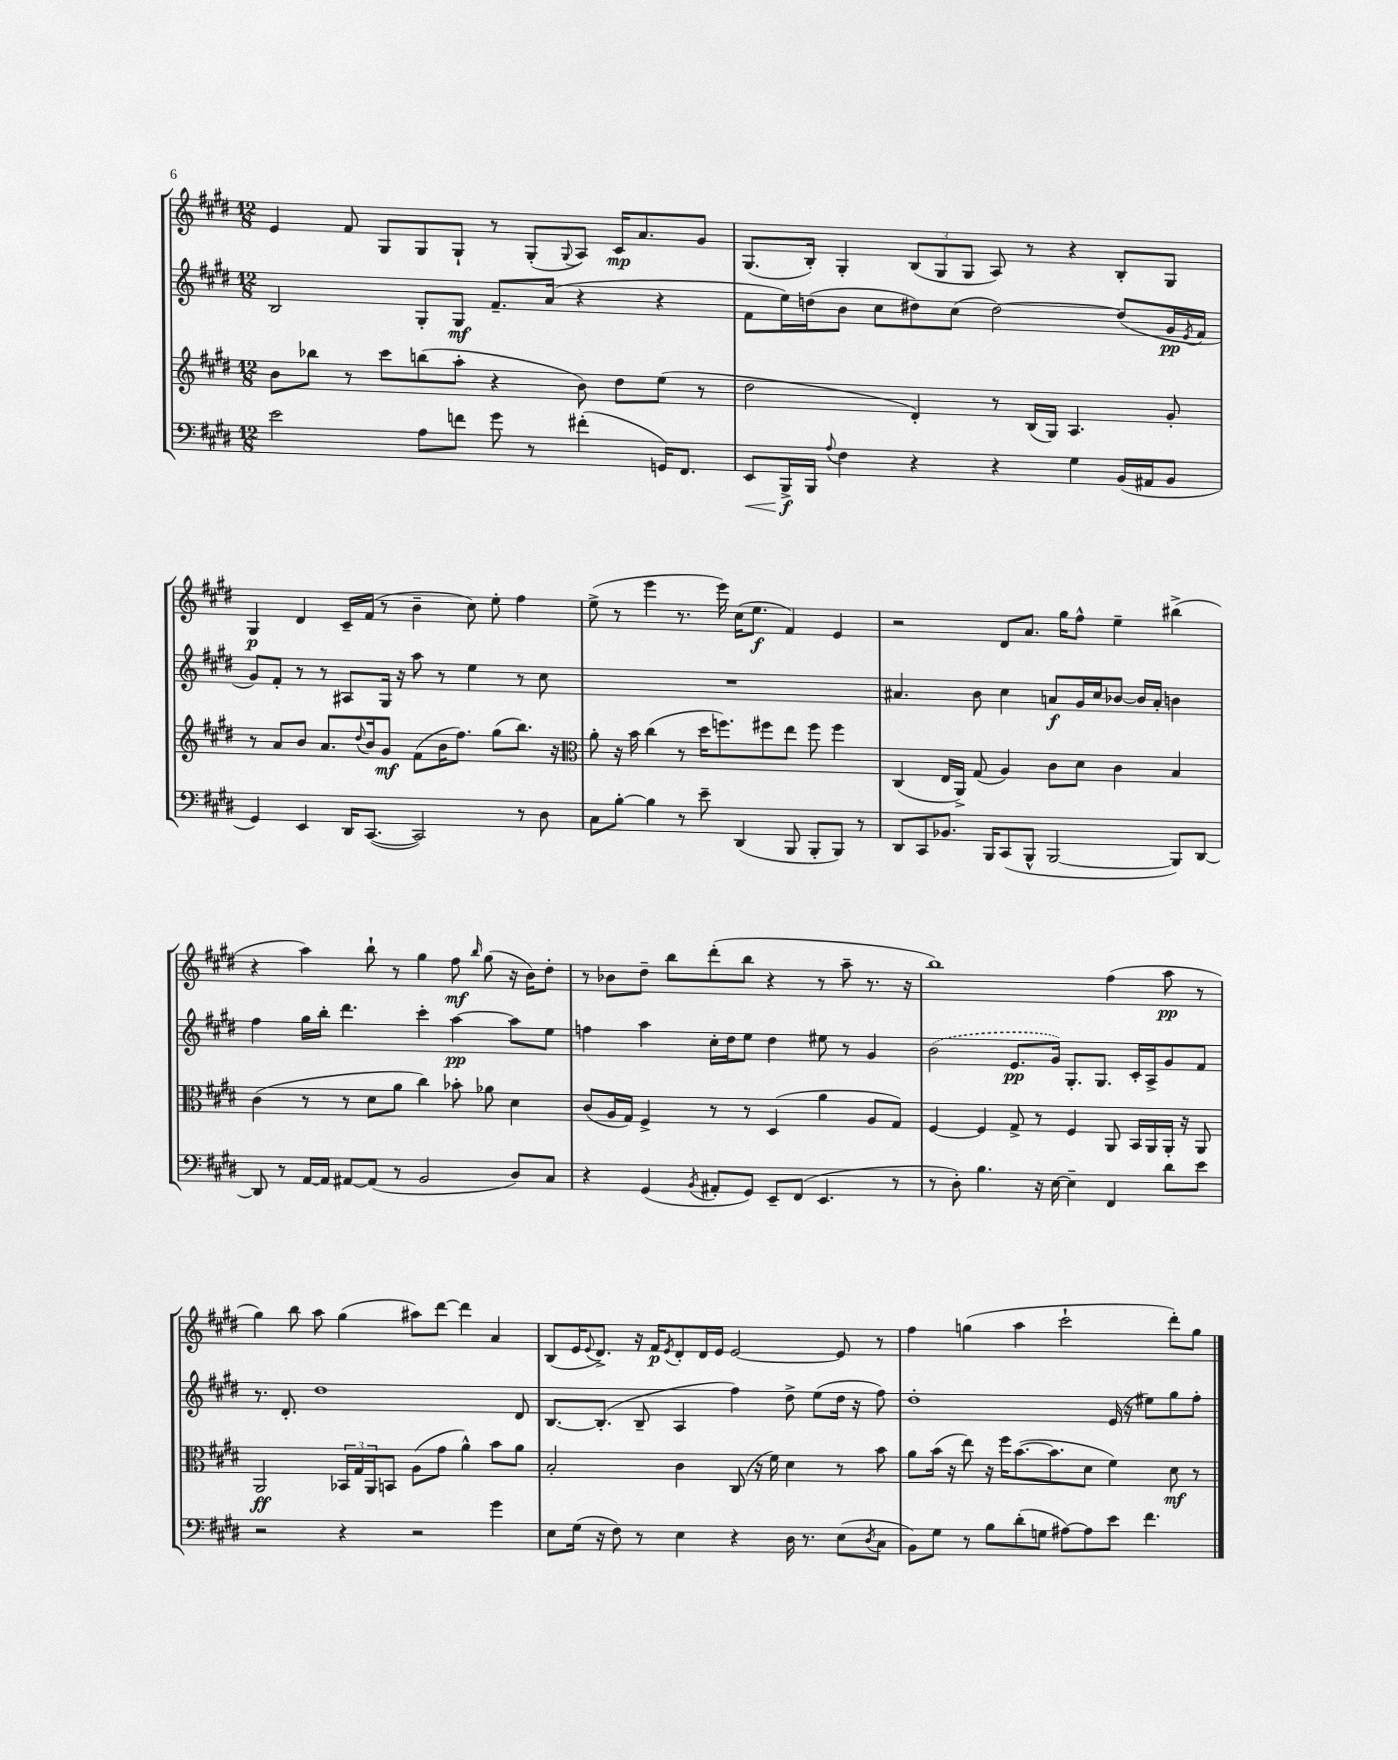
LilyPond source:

<<
\new StaffGroup <<
\new Staff = "s0" {
    \clef treble \key e \major \numericTimeSignature \time 12/8
    e'4 fis'8 gis8 gis8 gis8-! r8 gis8-.( \appoggiatura { gis8 } a8) cis'16\mp a'8. gis'8 |
    gis8.( b16-.) gis4-. \tuplet 3/2 { b8( gis8 gis8 } a8) r8 r4 b8-. gis8 |
    gis4\p dis'4 cis'16-- fis'16( r8 b'4-- cis''8) e''8-. fis''4 |
    e''8->( r8 e'''4 r8. e'''16) cis''16( e''8.\f fis'4) e'4 |
    r2 dis'8 a'8. gis''16 fis''8-^ e''4-- bis''4->( |
    r4 a''4) b''8-! r8 gis''4 fis''8\mf \grace { b''16 } gis''8( r16 b'16) dis''8-. |
    r8 bes'8 dis''8-- b''8 dis'''8-.( b''8 r4 r8 a''8-- r8. r16 |
    b''1) fis''4( a''8\pp r8 |
    gis''4) b''8 a''8 gis''4( ais''8) dis'''8~ dis'''4 a'4 |
    b8( e'16 \appoggiatura { e'8 } dis'8.->) r16 fis'16\p \acciaccatura { e'8 } dis'8-. dis'16 e'16 e'2~ e'8 r8 |
    fis''4 g''4( a''4 cis'''2-! dis'''8-.) g''8 \bar "|." |
}
\new Staff = "s1" {
    \clef treble \key e \major \numericTimeSignature \time 12/8
    b2 gis8-. gis8\mf fis'8.-- a'16( r4 r4 |
    fis'8 e''16) d''16( b'8 cis''8 dis''8) cis''8( dis''2~) dis''8( gis'16\pp \acciaccatura { e'8 } fis'16 |
    gis'8) fis'8-. r8 r8 ais8 gis16 r16 a''8 r8 e''4 r8 cis''8 |
    R1. |
    ais'4. b'8 cis''4 a'8\f gis'16 cis''16 bes'8~ bes'16 a'16-. b'4 |
    fis''4 gis''16 b''16-. dis'''4. cis'''4-. a''4~\pp a''8 e''8 |
    f''4 a''4 cis''16-. dis''16 e''8 dis''4 eis''8 r8 gis'4 |
    \once \slurDashed b'2( e'8.\pp gis'16) gis8.-. gis8. cis'16-. a16-> gis'8 fis'8 |
    r8. dis'8.-. dis''1 dis'8 |
    b8.~ b8.-.( b8-- a4 fis''4) dis''8-> e''8( dis''16 r16 fis''8) |
    dis''1-. e'16( r16 eis''8) gis''8 fis''8-. \bar "|." |
}
\new Staff = "s2" {
    \clef treble \key e \major \numericTimeSignature \time 12/8
    b'8 bes''8 r8 cis'''8 b''8( a''8-. r4 b'8) dis''8 e''8( r8 |
    dis''2 dis'4-.) r8 b16( gis16) a4. gis'8-. |
    r8 a'8 b'8 a'8. \appoggiatura { dis''8 } b'16 gis'8\mf fis'8( b'16 fis''8.) gis''8( b''8.) r16 |
    \clef alto a'8-. r16 b'16 cis''4( r8 dis''16 f''8.) fis''8 e''8 fis''8 fis''4 |
    cis4( e16 a,16->) gis8( a4) cis'8 dis'8 cis'4 b4 |
    cis'4( r8 r8 dis'8 a'8 cis''4) bes'8-. aes'8 dis'4 |
    cis'8( a16 gis16) fis4-> r8 r8 dis4( a'4 a8 gis8) |
    fis4~ fis4 gis8-> r8 fis4 a,8 b,16 a,16 a,16-. r16 a,8 |
    a,2\ff \tuplet 3/2 { bes,16 gis16 a,16 } b,8 a8( gis'8 a'4-^) b'8 a'8 |
    b2-. cis'4 cis8( r16 fis'16) dis'4 r8 b'8 |
    a'8 b'16( r16 e''8) r16 fis''16 b'8.~( b'8. dis'8 fis'4) dis'8\mf r8 \bar "|." |
}
\new Staff = "s3" {
    \clef bass \key e \major \numericTimeSignature \time 12/8
    e'2 a8 f'8 gis'8 r8 fis'4-.( g,16) fis,8. |
    e,8\< b,,16->\f\! b,,16 \appoggiatura { a8 } fis4 r4 r4 gis4 b,16( ais,16 b,8 |
    gis,4) e,4 dis,16 cis,8.~( cis,2) r8 dis8 |
    cis8 b8~-. b4 r8 e'8-- dis,4( b,,8 b,,8-. b,,8) r8 |
    dis,8 cis,8 bes,8. b,,16 cis,8( b,,8-^ b,,2~ b,,8) dis,8~ |
    dis,8 r8 a,16~ a,16 ais,8~ ais,8( r8 b,2 dis8) cis8 |
    r4 gis,4( \acciaccatura { b,8 } ais,8-. gis,8) e,8-- fis,8( e,4. r8 |
    r8 dis8-.) b4. r16 e16~ e4-- fis,4 dis'8 e'8 |
    r2 r4 r2 gis'4 |
    e8 gis16( r16 fis8) r8 e4 r4 dis16 r8. e8( \acciaccatura { dis8 } cis8 |
    b,8) gis8 r8 b8 dis'8-.( g8 ais8~) ais8 e'8 fis'4. \bar "|." |
}
>>
>>
\layout { \context { \Score \remove "Bar_number_engraver" } }
